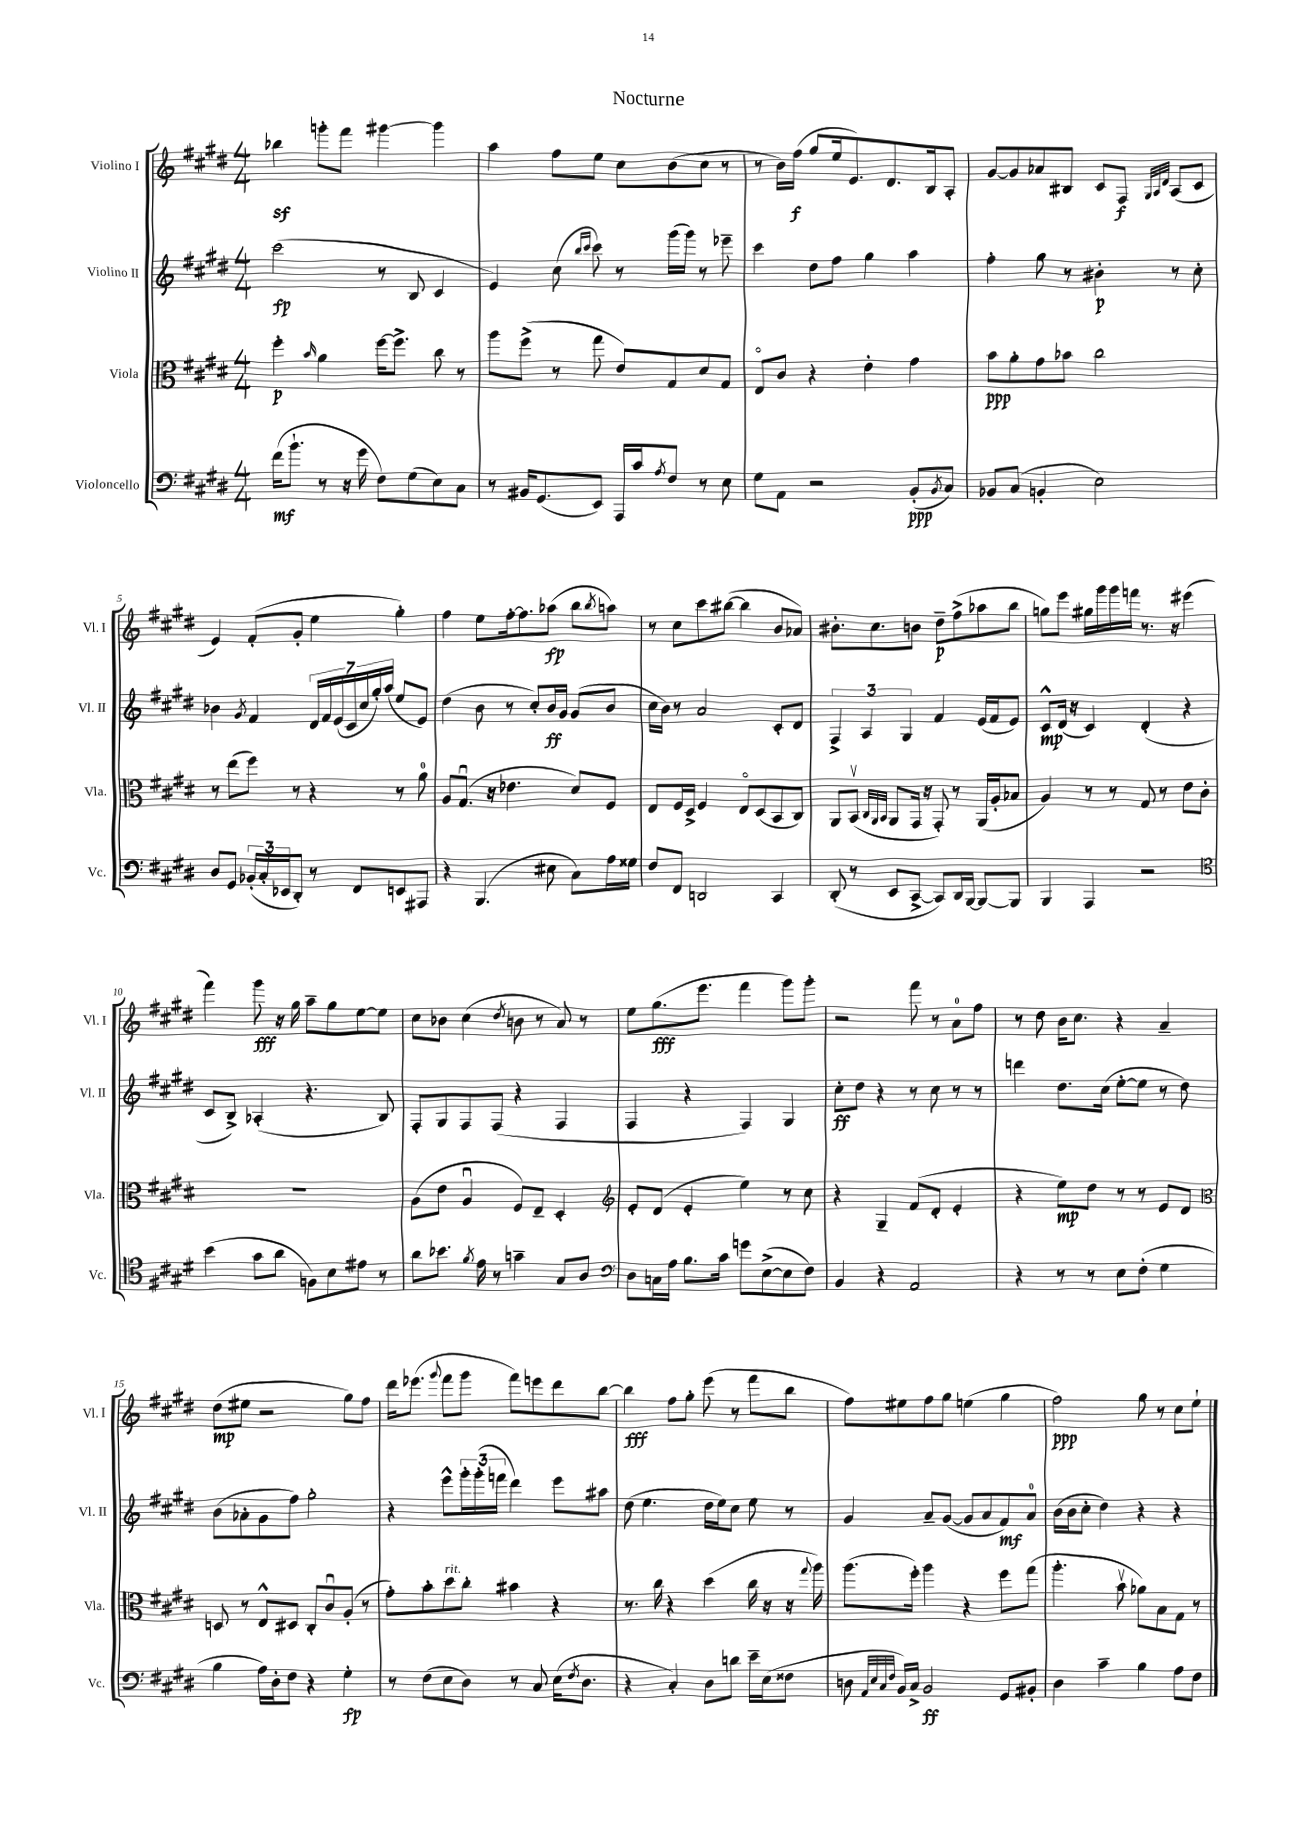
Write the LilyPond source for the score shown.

\header { title = "Nocturne" }
<<
\new StaffGroup <<
\new Staff = "s0" \with { instrumentName = "Violino I" shortInstrumentName = "Vl. I" } {
    \clef treble \key e \major \numericTimeSignature \time 4/4
    bes''4\sf g'''8-. fis'''8 gis'''4~ gis'''4 |
    a''4 fis''8 e''8 cis''8 b'8( cis''8 r8 |
    r8 b'16) fis''16\f( gis''8 e''16 e'8.) dis'8. b16 a8-. |
    gis'8~ gis'8 aes'8 bis8 cis'8 fis8\f \grace { gis32 a32 dis'32 } a8( cis'8 |
    e'4) fis'8-.( gis'8-. e''4 gis''4-.) |
    fis''4 e''8 fis''16~-. fis''8. aes''8\fp( b''8 \acciaccatura { b''8 } a''8) |
    r8 cis''8 cis'''8 bis''8~( bis''4 b'8 aes'8) |
    bis'8.-. cis''8. b'8 dis''8--\p fis''8->( aes''8 b''8 |
    g''8) e'''8 gis''16 gis'''16 gis'''16 f'''16 r8. r16 eis'''4( |
    fis'''4) gis'''8\fff r16 gis''16 a''8-- gis''8 e''8~ e''8 |
    cis''8 bes'8 cis''4( \acciaccatura { dis''8 } b'8 r8 a'8) r8 |
    e''8 gis''8.\fff( e'''8. fis'''4 gis'''8) gis'''8-. |
    r2 fis'''8 r8 a'8-0 fis''8 |
    r8 dis''8 b'16 cis''8. r4 a'4-- |
    dis''8\mp( eis''8 r2 gis''8) fis''8 |
    dis'''16 ees'''8.( \appoggiatura { gis'''8 } fis'''8 gis'''8 fis'''8) e'''8 dis'''8 b''8~ |
    b''4\fff fis''8 gis''8-. e'''8( r8 fis'''8 b''8 |
    fis''8) eis''8 fis''8 gis''8 e''4( gis''4 |
    fis''2\ppp) gis''8 r8 cis''8 e''8-! \bar "|." |
}
\new Staff = "s1" \with { instrumentName = "Violino II" shortInstrumentName = "Vl. II" } {
    \clef treble \key e \major \numericTimeSignature \time 4/4
    cis'''2\fp( r8 b8 cis'4 |
    e'4) cis''8( \grace { b''16 cis'''16 } cis'''8) r8 gis'''16( gis'''16) r8 ees'''8-- |
    cis'''4 dis''8 fis''8 gis''4 a''4 |
    fis''4-. gis''8 r8 bis'4-.\p r8 cis''8-. |
    bes'4 \acciaccatura { gis'8 } fis'4 \tuplet 7/4 { dis'16 fis'16 e'16( cis'16 cis''16 gis''16-.) a''16( } e''8 e'8) |
    dis''4( b'8 r8 cis''8-.) b'16\ff gis'16 gis'8( b'8 |
    cis''16 b'16) r8 a'2 cis'8-. dis'8 |
    \tuplet 3/2 { fis4-> a4 gis4 } fis'4 e'16( fis'16 e'8) |
    cis'8-^\mp dis'16( r16 cis'4) dis'4-.( r4 |
    cis'8 b8->) aes4-.( r4. b8) |
    fis8-. gis8 fis8 fis8( r4 fis4 |
    fis4 r4 fis4) gis4 |
    cis''8-.\ff dis''8 r4 r8 cis''8 r8 r8 |
    d'''4 dis''8. cis''16( e''8~-. e''8 r8 dis''8) |
    b'8( aes'8-. gis'8 fis''8) gis''2-. |
    r4 e'''8-^ \tuplet 3/2 { gis'''16-. gis'''16-.( f'''16 } dis'''4) e'''8 ais''8 |
    dis''8( e''4. dis''16 e''16) cis''8 e''8 r8 |
    gis'4 a'8-- gis'8~( gis'8 a'8 fis'8\mf) a'8-0 |
    b'16( b'16 cis''8-. dis''4) r4 r4 \bar "|." |
}
\new Staff = "s2" \with { instrumentName = "Viola" shortInstrumentName = "Vla." } {
    \clef alto \key e \major \numericTimeSignature \time 4/4
    fis''4-.\p \grace { b'16 } a'4 fis''16~ fis''8.-> cis''8 r8 |
    a''8 fis''8->( r8 gis''8 e'8) gis8 dis'8 gis8 |
    e8\flageolet cis'8 r4 e'4-. gis'4 |
    b'8\ppp a'8-. gis'8 bes'8 cis''2 |
    r8 e''8( fis''8) r8 r4 r8 a'8-0 |
    a8 gis8.\downbow( r16 ees'4. dis'8) fis8 |
    e8 fis16 dis16-> fis4 e8\flageolet dis8( b,8 cis8) |
    a,8 b,8\upbow( \grace { cis32 a,32 b,32 } a,8 gis,16 r16 gis,8-.) r8 a,16( a16-. bes8 |
    a4) r8 r8 gis8 r8 e'8 cis'8-. |
    R1 |
    a8( e'8 a4\downbow fis8) e8-- dis4-. |
    \clef treble e'8-. dis'8( e'4-. e''4) r8 cis''8 |
    r4 gis4-- fis'8( dis'8-. e'4-. |
    r4 e''8\mp) dis''8 r8 r8 e'8 dis'8 |
    \clef alto d8 r8 e8-^ dis8 cis8-. cis'8\downbow a8-.( r8 |
    gis'8-.) b'8-. dis''8^\markup { \italic "rit." } cis''8-. bis'4 r4 |
    r8. cis''16 r4 dis''4( cis''16 r16 r16 \appoggiatura { gis''8 } a''16) |
    a''8.( fis''16-.) a''4 r4 fis''8 gis''8( |
    a''4.-. b'8\upbow aes'8) b8 gis8 r8 \bar "|." |
}
\new Staff = "s3" \with { instrumentName = "Violoncello" shortInstrumentName = "Vc." } {
    \clef bass \key e \major \numericTimeSignature \time 4/4
    fis'16\mf( b'8.-! r8 r16 gis'16 fis8) gis8( e8) cis8 |
    r8 bis,16 gis,8.( e,8) a,,16 cis'16 \acciaccatura { a8 } fis8 r8 e8 |
    gis8 a,8 r2 b,8-.\ppp( \acciaccatura { b,8 } cis8) |
    bes,8 cis8( b,4-. e2) |
    dis8 gis,8 \tuplet 3/2 { bes,16-.( cis16-. ees,16 } dis,8-.) r8 fis,8 e,8 ais,,8 |
    r4 b,,4.( eis8 cis8) a16 gisis16 |
    fis8 fis,8 d,2 cis,4 |
    dis,8-.( r8 e,8 cis,8~-> cis,8) dis,16 b,,16~ b,,8~ b,,8 |
    b,,4 a,,4 r2 |
    \clef tenor b'4( gis'8 a'8 f8) b8 eis'8 r8 |
    a'8 bes'8. \acciaccatura { fis'8 } e'16 r8 g'4-- gis8 a8 |
    \clef bass dis8 c16 a16 b8. cis'16 g'8 e8~->( e8 fis8) |
    b,4 r4 a,2 |
    r4 r8 r8 e8 fis8-.( gis4 |
    b4 a16) dis16-. fis8 r4 gis4-.\fp |
    r8 fis8( e8 dis8) r8 cis8 e16( \acciaccatura { fis8 } dis8. |
    r4 cis4-.) dis8 d'8 e'16-- e16( fisis8 |
    d8 \grace { a,32 e32 cis32 fis32 } b,16) cis16-> b,2\ff gis,8 bis,8-. |
    dis4 cis'4-- b4 a8 fis8 \bar "|." |
}
>>
>>
